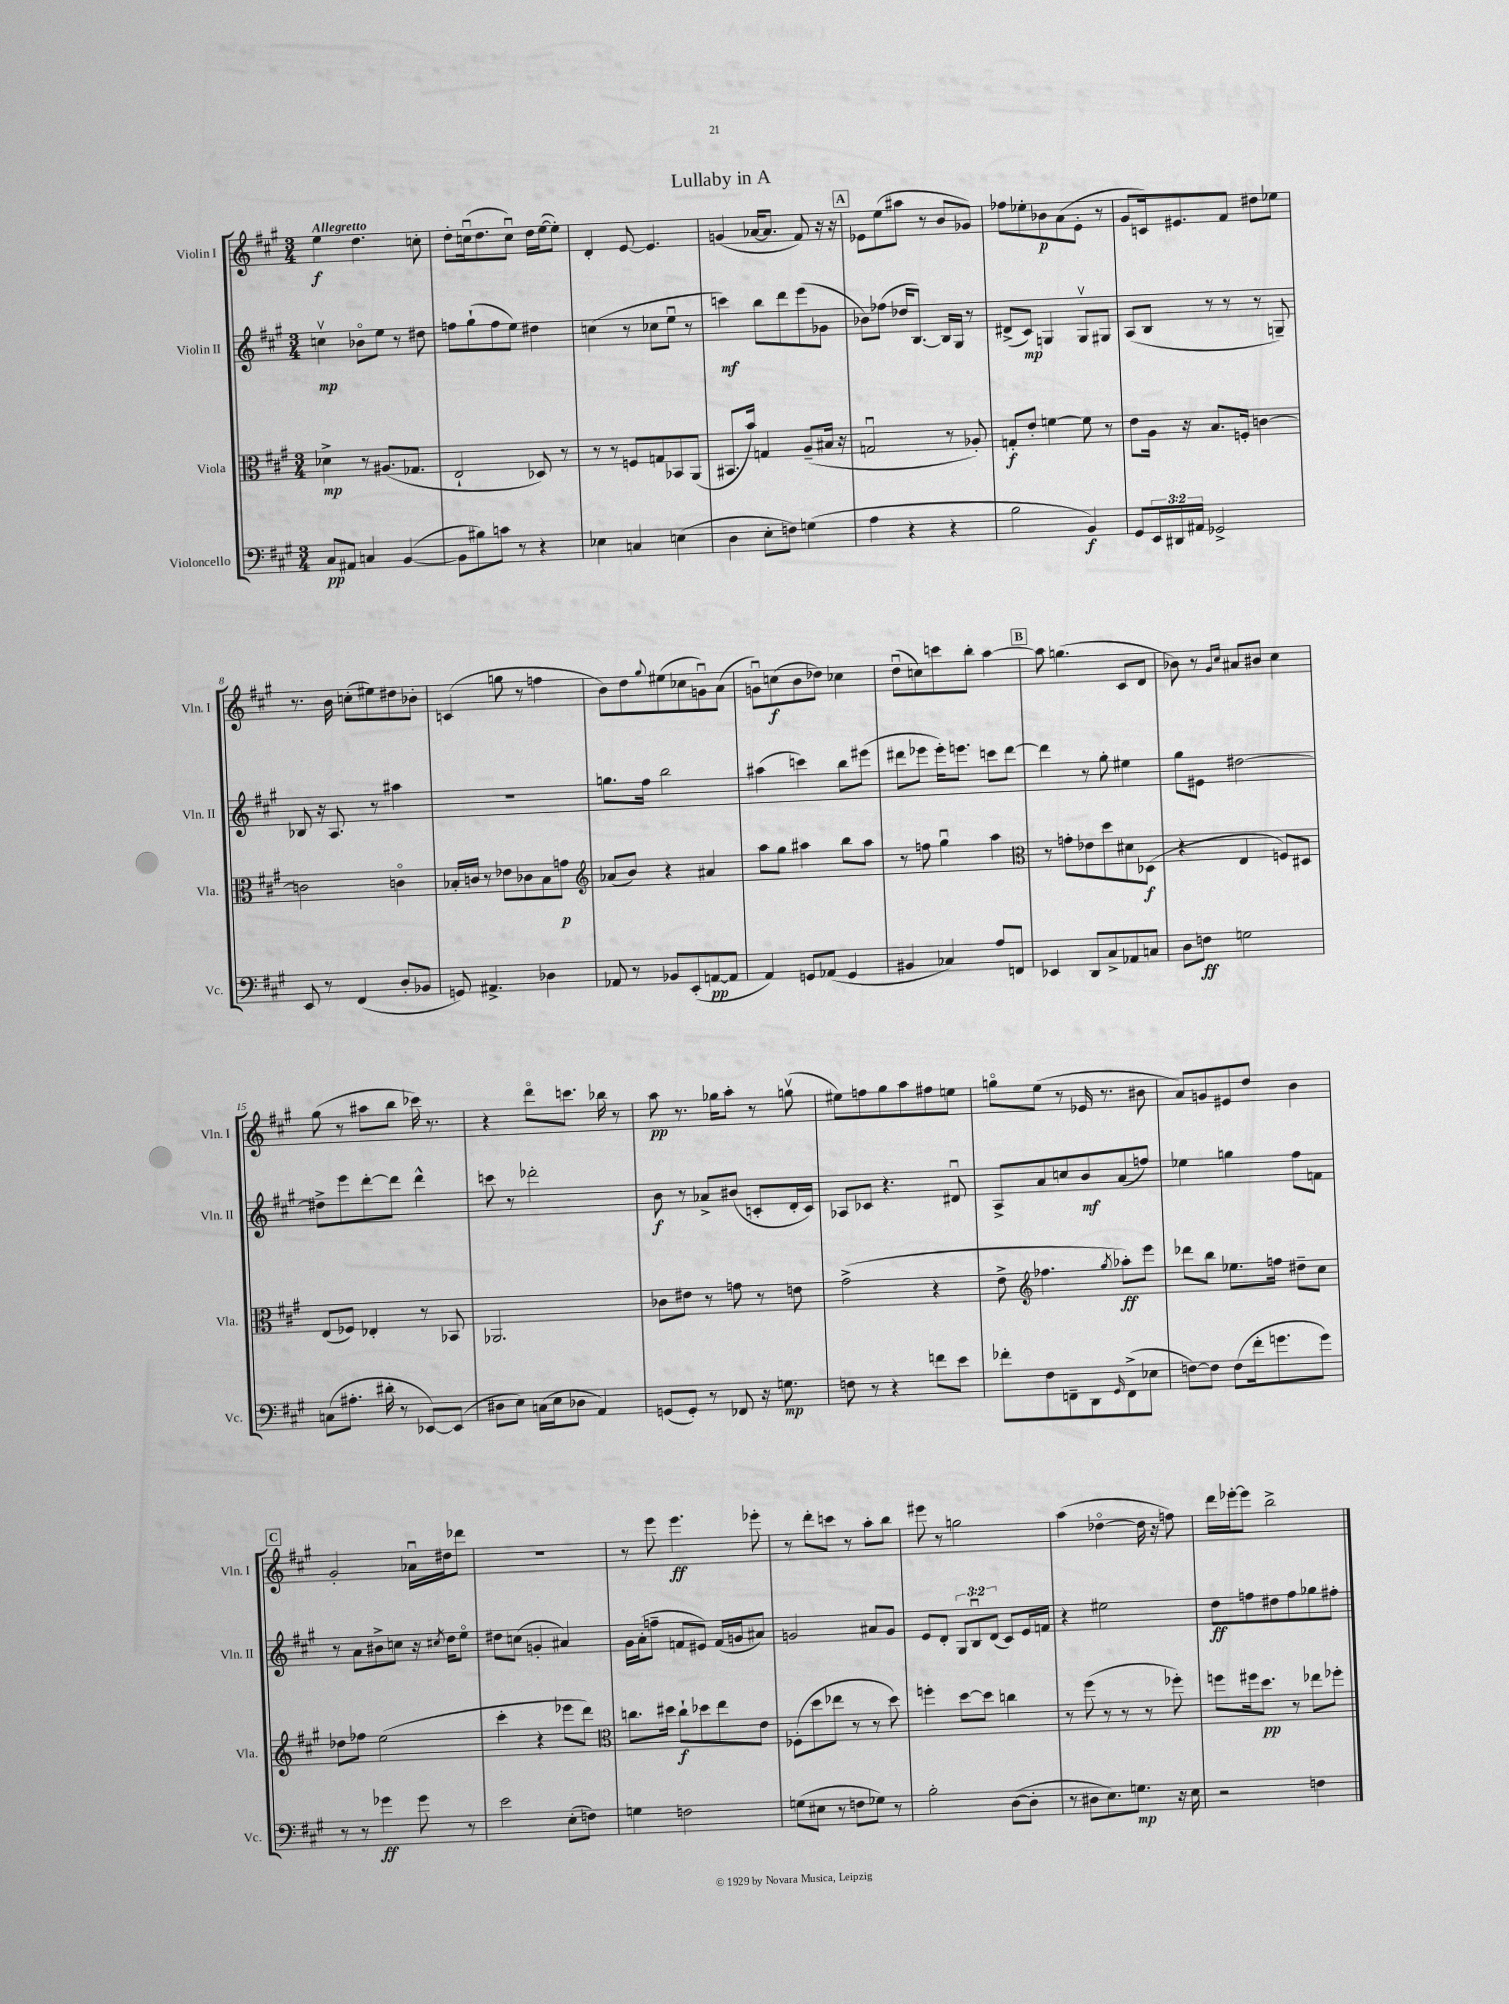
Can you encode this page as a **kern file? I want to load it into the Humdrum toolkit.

**kern	**kern	**kern	**kern
*staff4	*staff3	*staff2	*staff1
*clefF4	*clefC3	*clefG2	*clefG2
*k[f#c#g#]	*k[f#c#g#]	*k[f#c#g#]	*k[f#c#g#]
*M3/4	*M3/4	*M3/4	*M3/4
8C#	4d-^	4ccv	4ee
8AA#	.	.	.
4C	8r	8b-o	4.dd
.	(8.A#	8ee	.
([4BB	.	8r	.
.	8.G-	.	.
.	.	8dd#	8cc'
=	=	=	=
8BB]	2E`	8ff	8dd'
8B#)	.	(8gg#`	(16ccu
.	.	.	8.dd
8c	.	8ff	.
8r	.	8ee)	8ccu)
4r	8D-)	4dd#	16dd
.	.	.	([16ee
.	8r	.	8ee'])
=	=	=	=
4E-	8r	(4cc	4d'
.	8r	.	.
4C	8F	8r	[8e
.	8G	8cc-	4.e]
(4E	8BB-	8eeu	.
.	(8AA	8r	.
=	=	=	=
4D	8.BB#	4ccc)	(4g
.	16b)	.	.
8E'	4G	8bb	[16a-
.	.	.	8.a-]
8F)	.	8ddd	.
(4G	(8A~	(8eee	8f#)
.	16B#	8g-	16r
.	16r	.	16r
=	=	=	=
4A	2Gu	8b-)	8e-
.	.	(8ff-	(8ee
4r	.	16dd-	8aa#
.	.	[8.B)	.
.	.	.	8r
4r	8r	16B]	8b
.	.	16G#	.
.	8A-')	8r	8g-)
=	=	=	=
2B	8G'	(8d#^	8ff-
.	8e'	8c#)	8ee-'
.	[4f	4G	8b-
.	.	.	(8a
4BB)	8f]	8Gv	8e'
.	8r	8G#	8r
=	=	=	=
8GG#	8e	(8A	8g#
24EE	16A	8B	16c)
24DD#	.	.	.
.	16r	.	8.e#
24AA#	.	.	.
2GG-^	8.B	8r	.
.	.	8r	8f#
.	16F'	.	.
.	[4c	8r	8dd#
.	.	8G~)	8ee-
=	=	=	=
8EE	2c]	8B-	8.r
8r	.	16r	.
.	.	8.A	16b
(4FF#	.	.	(8cc'
.	.	8r	8ee#)
8D'	4co	4aa#	8dd#
8BB-	.	.	8b-'
=	=	=	=
8GG)	16B-'	2.r	(4c
.	16c	.	.
4.AA#^	8r	.	.
.	8e-	.	8gg
.	8c-	.	8r
4D-	8B-	.	4ff
.	8g	.	.
=	=	=	=
*	*clefG2	*	*
8AA-	(8a-	8.gg	8b)
8r	8b)	.	8dd
.	.	16ff#	.
.	.	.	8qqgg#
8BB-	4r	2bb	(8ee#
(8EE'	.	.	8cc-
[8AA	4a#	.	8gu)
8AA]	.	.	(8a
=	=	=	=
4AA)	8aa	(4aa#	8gu)
.	8gg#	.	(8cc
8GG	4aa#	4ccc)	8b
(8AA-	.	.	8dd-)
4GG	8bb	8bb	4cc-
.	8aa#	(8eee#	.
=	=	=	=
4BB#	8r	8ddd#	(8ddu
.	8ff	8eee-	8cc)
4C-)	4gg#u	16eee-')	8ccc
.	.	8.eee	.
.	.	.	8bb'
8A	4aa	8ccc	[4aa
8FF	.	[8ddd#	.
=	=	=	=
*	*clefC3	*	*
4EE-	8r	4ddd#]	8aa]
.	8g'	.	(4.gg
8DD	8e-	8r	.
8C#^	8dd	8gg#'	.
8AA-	8d#	4ee#	8c#
8C	(8D-	.	8d
=	=	=	=
8D	4r	8gg#	8b-)
8F	.	8e#	8r
.	.	.	16qqg#
.	.	.	16qqcc#
2G	4E	[2dd#	8a#
.	.	.	8b#
.	8F)	.	4cc#
.	8D#	.	.
=	=	=	=
(8C	(8E	8dd#^]	(8gg#
8.A#'	8F-)	8eee	8r
.	4E-'	[8ddd'	8aa#
16d#'	.	.	.
8r	.	8ddd]	8bb
[8EE-)	8r	4ddd^^	16ccc-)
.	.	.	8.r
(8EE-]	8BB-	.	.
=	=	=	=
8D#	2.AA-	8ccc	4r
8E)	.	8r	.
(16C	.	2ddd-'	8dddo
16E	.	.	.
8D-	.	.	8.ccc
4AA)	.	.	.
.	.	.	16bb-
.	.	.	8r
=	=	=	=
(8GG	8c-	8b	8aa
8GG')	8e#	8r	8.r
8r	8r	8a-^	.
.	.	.	16gg-
8FF-	8g	(8b#	8aa'
16r	8r	8c'	8r
8.G	.	.	.
.	8e	16d'	(8ggv
.	.	16c)	.
=	=	=	=
8F	(2g#^	8A-	8ee#)
8r	.	8c-	8ff
4r	.	4.r	8gg#
.	.	.	8aa
8f	4r	.	8ff#
8e	.	8d#u	8ee
=	=	=	=
8f-'	8e^	8A^	8ggo
*	*clefG2	*	*
8F#	4.ff-	8a	(8ee
8FF~	.	8cc	8r
8DD	.	8b	16e-
.	.	.	8.r
16qqGG#	8qgg#	.	.
(8FF^	8aa-')	(8a	.
8E-	8eee	8ff)	8b#
=	=	=	=
[8F)	8ddd-	4ee-	8a)
8F]	8bb	.	8g
(8F	8.ee-	4gg	8e#
16f#'	.	.	8dd
8.g	16ff	.	.
.	8dd#~	8ff#	4b
8g)	8cc#	8f	.
=	=	=	=
8r	8dd-	8r	2g#'
8r	8ff-	8a	.
4g-	(2ee	8b#^	.
.	.	8cc	.
8g-	.	16r	16a-u
.	.	8qcc#	.
.	.	16dd	16dd#
8r	.	8eeo	8ddd-
=	=	=	=
2e	4ccc#'	8dd#	2.r
.	.	(8cc	.
.	4r	4g'	.
(8E'	8eee-	4a#)	.
8F)	8ddd)	.	.
=	=	=	=
*	*clefC3	*	*
4G	8.cc	16g#	8r
.	.	(16a'	.
.	.	8ff~	8eee
.	16dd#	.	.
2F	8cc`	8f	4.eee
.	8dd-	8e#)	.
.	8ee	(16f	.
.	.	16g	.
.	8e	8a#)	8eee-'
=	=	=	=
(8G	(8F-'	2g	8r
8E#	8dd	.	8ddd'
8r	8ee-	.	8ccc
8F	8r	.	8r
8G-)	8r	8a#	8aa'
8r	8dd)	8g	8bb
=	=	=	=
2B'	4ff'	8e	8eee#
.	.	8d'	8r
.	[8dd	12G#	2gg
.	.	12Bu	.
.	8dd]	.	.
.	.	(12d	.
([8D	4cc	8c#)	.
8D']	.	16e	.
.	.	16f	.
=	=	=	=
8r	8r	4r	(4aa
8D#	(8ff#	.	.
8.E)	8r	2ee#	[4dd-o
.	8r	.	.
8.G	.	.	.
.	8r	.	16dd-]
.	.	.	16r
16r	8ff-')	.	8ff)
16E	.	.	.
=	=	=	=
2r	8ff	8dd	16ddd
.	.	.	[16eee-'
.	16ff#	8ff	8eee-]
.	8.dd	.	.
.	.	8dd#	2bb^
.	8r	8ff	.
4F	8ee-	8gg-	.
.	8ff-'	8ff#'	.
==	==	==	==
*-	*-	*-	*-
